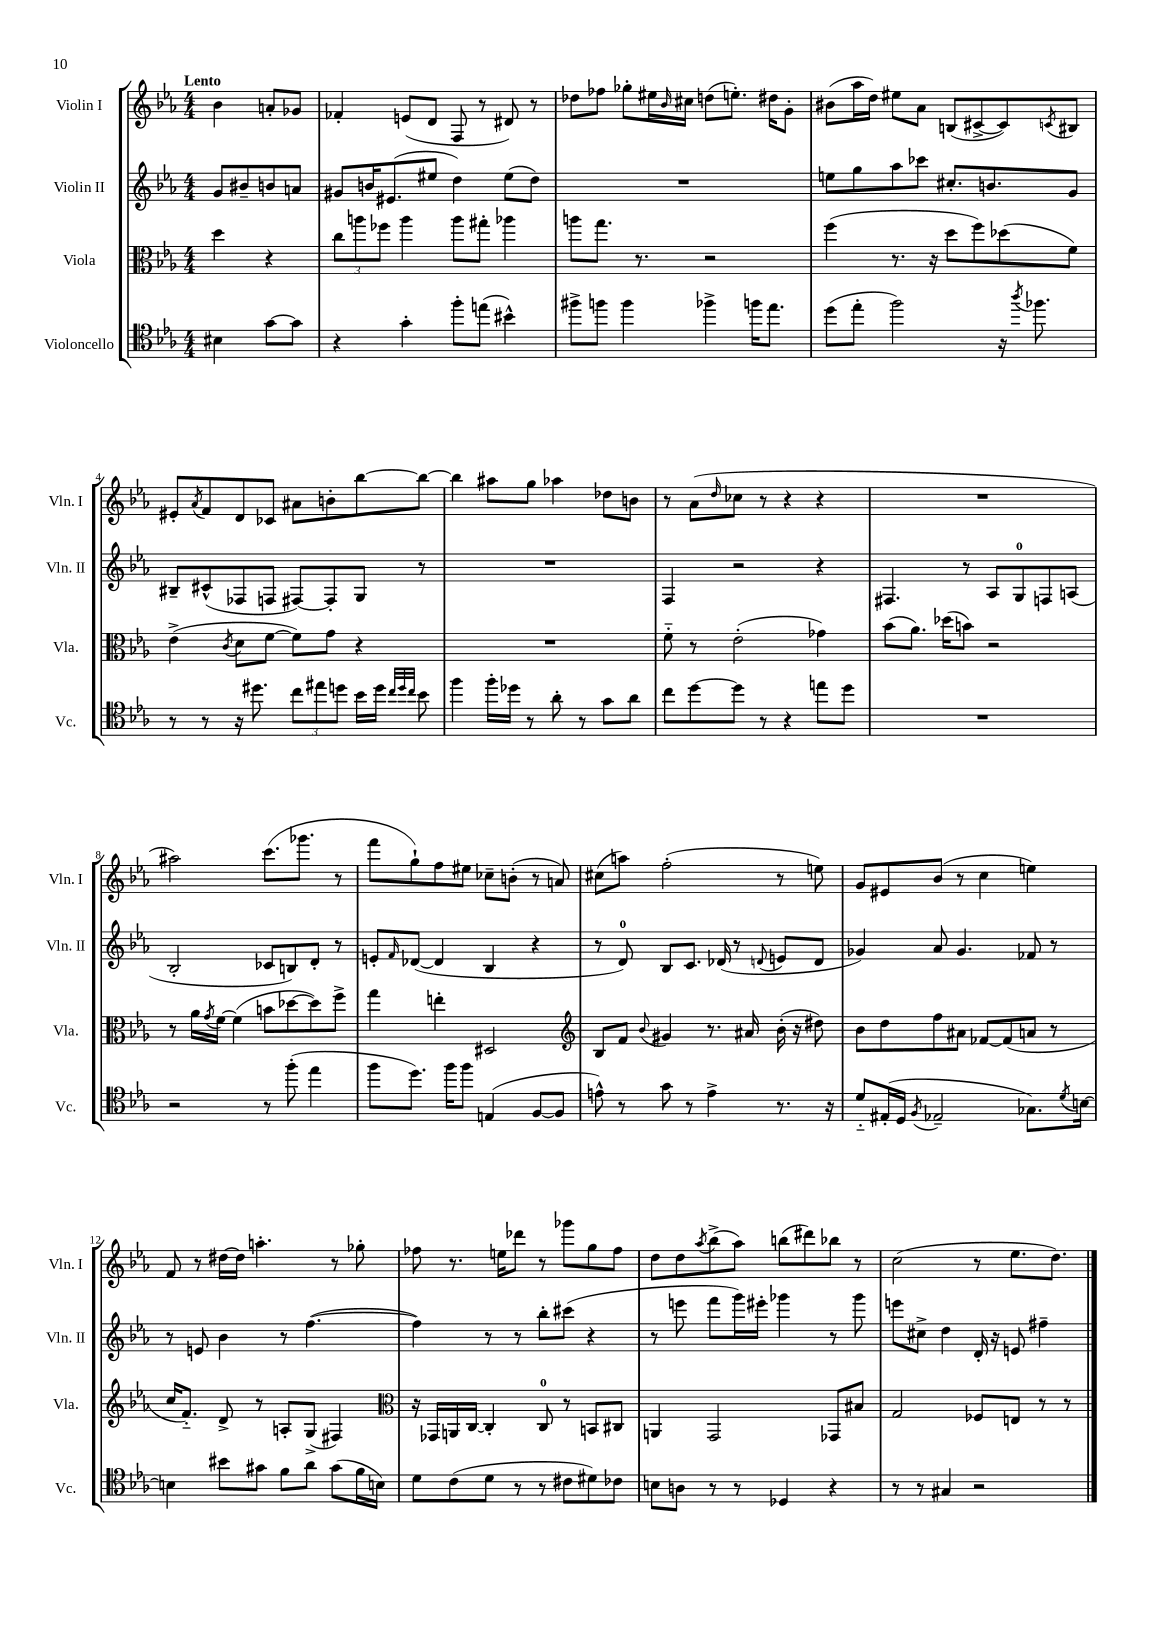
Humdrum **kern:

**kern	**kern	**kern	**kern
*part4	*part3	*part2	*part1
*staff4	*staff3	*staff2	*staff1
*I"Violoncello	*I"Viola	*I"Violin II	*I"Violin I
*I'Vc.	*I'Vla.	*I'Vln. II	*I'Vln. I
*clefC4	*clefC3	*clefG2	*clefG2
*k[b-e-a-]	*k[b-e-a-]	*k[b-e-a-]	*k[b-e-a-]
*M4/4	*M4/4	*M4/4	*M4/4
=	=	=	=
!	!	!	!LO:TX:a:B:t=Lento
4B#X\	4dd\	8g/L	4b-\
.	.	8b#X~/	.
[8g\L	4r	8bn/	8an'/L
8g\J]	.	8an/J	8g-X/J
=1	=1	=1	=1
4r	12cc\L	8g#X/L	4f-X'/
.	12aan\	.	.
.	.	16bn/K	.
.	12ff-X\J	.	.
.	.	(8.e#X/	.
4g'\	4aa\	.	(8en/L
.	.	8ee#X/J	8d/J
8ff'\L	8aa\L	4dd\)	8F/
(8een\J	8gg#X'\J	.	8r
4b#X^^\)	4aa-X\	(8ee#\L	8d#X/)
.	.	8dd\J)	8r
=2	=2	=2	=2
8ff#X^\L	8aan\L	1r	8dd-X\L
8ffn\J	8.gg\J	.	8ff-X\J
4ff\	.	.	8gg-X'\L
.	8.r	.	.
.	.	.	16ee#X\L
.	.	.	16qqb-/
.	.	.	16cc#X\JJ
4ff-X^\	2r	.	(8ddn\L
.	.	.	8.een'\J)
16ffn\KL	.	.	.
8.ee-\J	.	.	16dd#X\KL
.	.	.	8g'\J
=3	=3	=3	=3
(8dd\L	(4ff\	8een\L	(8b#X\L
8ee-'\J	.	8gg\	16aa-\L
.	.	.	16dd\JJ)
2ff\)	8.r	8aa-\	8ee#X\L
.	.	8ccc-X\J	8a-\J
.	16r	.	.
.	8dd\L	8.cc#X'/L	(8Bn/L
.	8ff\)	.	[8c#X^/
.	.	8.bn/	.
16r	(8dd-X\	.	8c#/])
8qaa-/	.	.	.
8.ff-X\	.	.	.
.	.	.	8qcn/
.	8f\J)	8g/J	8B#X/J
!!LO:LB:g=z
=4	=4	=4	=4
8r	(4e-^\	8B#X~/L	8e#X'/L
.	.	.	8qa-/
8r	.	(8c#X^^/	8f/
.	8qc/	.	.
16r	8d\L	8F-X/	8d/
8.dd#X\	.	.	.
.	[8f\J	8Fn/J	8c-X/J
12cc\L	8f\L])	[8F#X/L)	8a#X\L
12ee#X\	.	.	.
.	8g\J	8F#'/]	8bn'\
12ddn\J	.	.	.
16b-\LL	4r	8G/J	[8bb-\
16dd\JJ	.	.	.
32qqcc/LLL	.	.	.
32qqdd/	.	.	.
32qqcc/JJJ	.	.	.
8b-\	.	8r	8bb-\J_
=5	=5	=5	=5
4ff\	1r	1r	4bb-\]
16ff'\LL	.	.	8aa#X\L
16dd-X\JJ	.	.	.
8r	.	.	8gg\J
8a-'\	.	.	4aa-X\
8r	.	.	.
8g\L	.	.	8dd-X\L
8a-\J	.	.	8bn\J
=6	=6	=6	=6
8cc\L	8f\	4F/	8r
[8dd\	8r	.	(8a-\L
.	.	.	16qqdd/
8dd\J]	(2e-'\	2r	8cc-X\J
8r	.	.	8r
4r	.	.	4r
8een\L	4g-X\)	4r	4r
8dd\J	.	.	.
=7	=7	=7	=7
1r	(8b-\L	4.F#X/	1r
.	8.a-\J)	.	.
.	(16dd-X\KL	.	.
.	8bn\J)	8r	.
.	2r	8A-/L	.
.	.	8G/	.
.	.	8Fn/	.
.	.	(8An/J	.
!!LO:LB:g=z
=8	=8	=8	=8
2r	8r	2B-'/	2aa#X\)
.	16a-\LL	.	.
.	8qg/	.	.
.	[16f\JJ	.	.
.	(4f\]	.	.
8r	8bn\L	8c-X/L	(8.ccc\L
(8ff'\	[8dd-X\	8Bn/)	.
.	.	.	8.ggg-X\J
4ee-\	8dd-\])	8d'/J	.
.	8ff^\J	8r	8r
=9	=9	=9	=9
8ff\L	4gg\	8en'/L	8fff\L
.	.	16qqf/	.
8.dd\J)	.	([8d-X/J	8gg`\)
.	4een'\	4d-/]	8ff\
16ff\KL	.	.	.
8ff\J	.	.	8ee#X\J
(4En/	2D#X/	4B-/	8cc-X~\L
.	.	.	(8bn'\J
[8F/L	.	4r	8r
8F/J]	.	.	8an/)
=10	=10	=10	=10
*	*clefG2	*	*
8en^^\)	8B-/L	8r	(8cc#X\L
8r	8f/J	8d/)	8aan\J)
.	8qqb-/	.	.
8g\	4g#X/	8B-/L	(2ff'\
8r	.	8.c/J	.
4e^\	8.r	.	.
.	.	(16d-X/	.
.	.	8r	.
.	16a#X/	.	.
.	.	8qqdn/	.
8.r	(16b-'\	8en/L	8r
.	16r	.	.
.	8dd#X\)	8d/J	8een\)
16r	.	.	.
=11	=11	=11	=11
8d/L	8b-\L	4g-X/)	8g/L
(16E#X'/L	8dd\	.	8e#X/
16D/JJ	.	.	.
8qF/	.	.	.
2E-X~/	8ff\	8a-/	(8b-/J
.	8a#X\J	4.g-/	8r
.	[8f-X/L	.	4cc\
.	(8f-/]	.	.
8.G-X\L)	8an/J	8f-X/	4een\)
.	8r	8r	.
8qd/	.	.	.
[16Bn\Jk	.	.	.
!!LO:LB:g=z
=12	=12	=12	=12
4Bn\]	16cc/KL	8r	8f/
.	8.f/J)	.	.
.	.	8en/	8r
8b#X\L	8d^/	4b-\	[16dd#X\LL
.	.	.	16dd#\JJ]
8g#X\J	8r	.	4.aan'\
8f\L	8An'/L	8r	.
8a-\J	(8G^/J	([4.ff\	.
(8g#\L	4F#X/)	.	8r
16f\L	.	.	8gg-X'\
16Bn\JJ)	.	.	.
=13	=13	=13	=13
*	*clefC3	*	*
8d\L	16r	4ff\])	8ff-X\
.	16GG-X/LL	.	.
(8c\	16AAn/	.	8.r
.	[16C/JJ	.	.
8d\J	4C'/]	8r	.
.	.	.	16een\KL
8r	.	8r	8ddd-X\J
8r	8C/	8bb-'\L	8r
8c#X\L	8r	(8ccc#X\J	8ggg-X\L
8d#X\)	8BBn/L	4r	8gg\
8c-X\J	8C#X/J	.	8ff-\J
=14	=14	=14	=14
8Bn\L	4AAn/	8r	8dd\L
8An\J	.	8eeen\	8dd\
.	.	.	8qaa-/
8r	2GG/	8fff\L	(8bb-^\
8r	.	16ggg\L)	8aa-\J)
.	.	16eee#X'\JJ	.
4D-X/	.	4ggg-X\	(8bbn\L
.	.	.	8ddd#X\)
4r	8GG-X/L	8r	8bb-X\J
.	8B#X/J	8ggg-\	8r
=15	=15	=15	=15
8r	2G/	8eeen\L	(2cc\
8r	.	8cc#X^\J	.
4G#X/	.	4dd\	.
2r	8F-X/L	16d'/	8r
.	.	16r	.
.	8En/J	8en/	8.ee-\L
.	8r	4ff#X~\	.
.	.	.	8.dd\J)
.	8r	.	.
==	==	==	==
*-	*-	*-	*-
